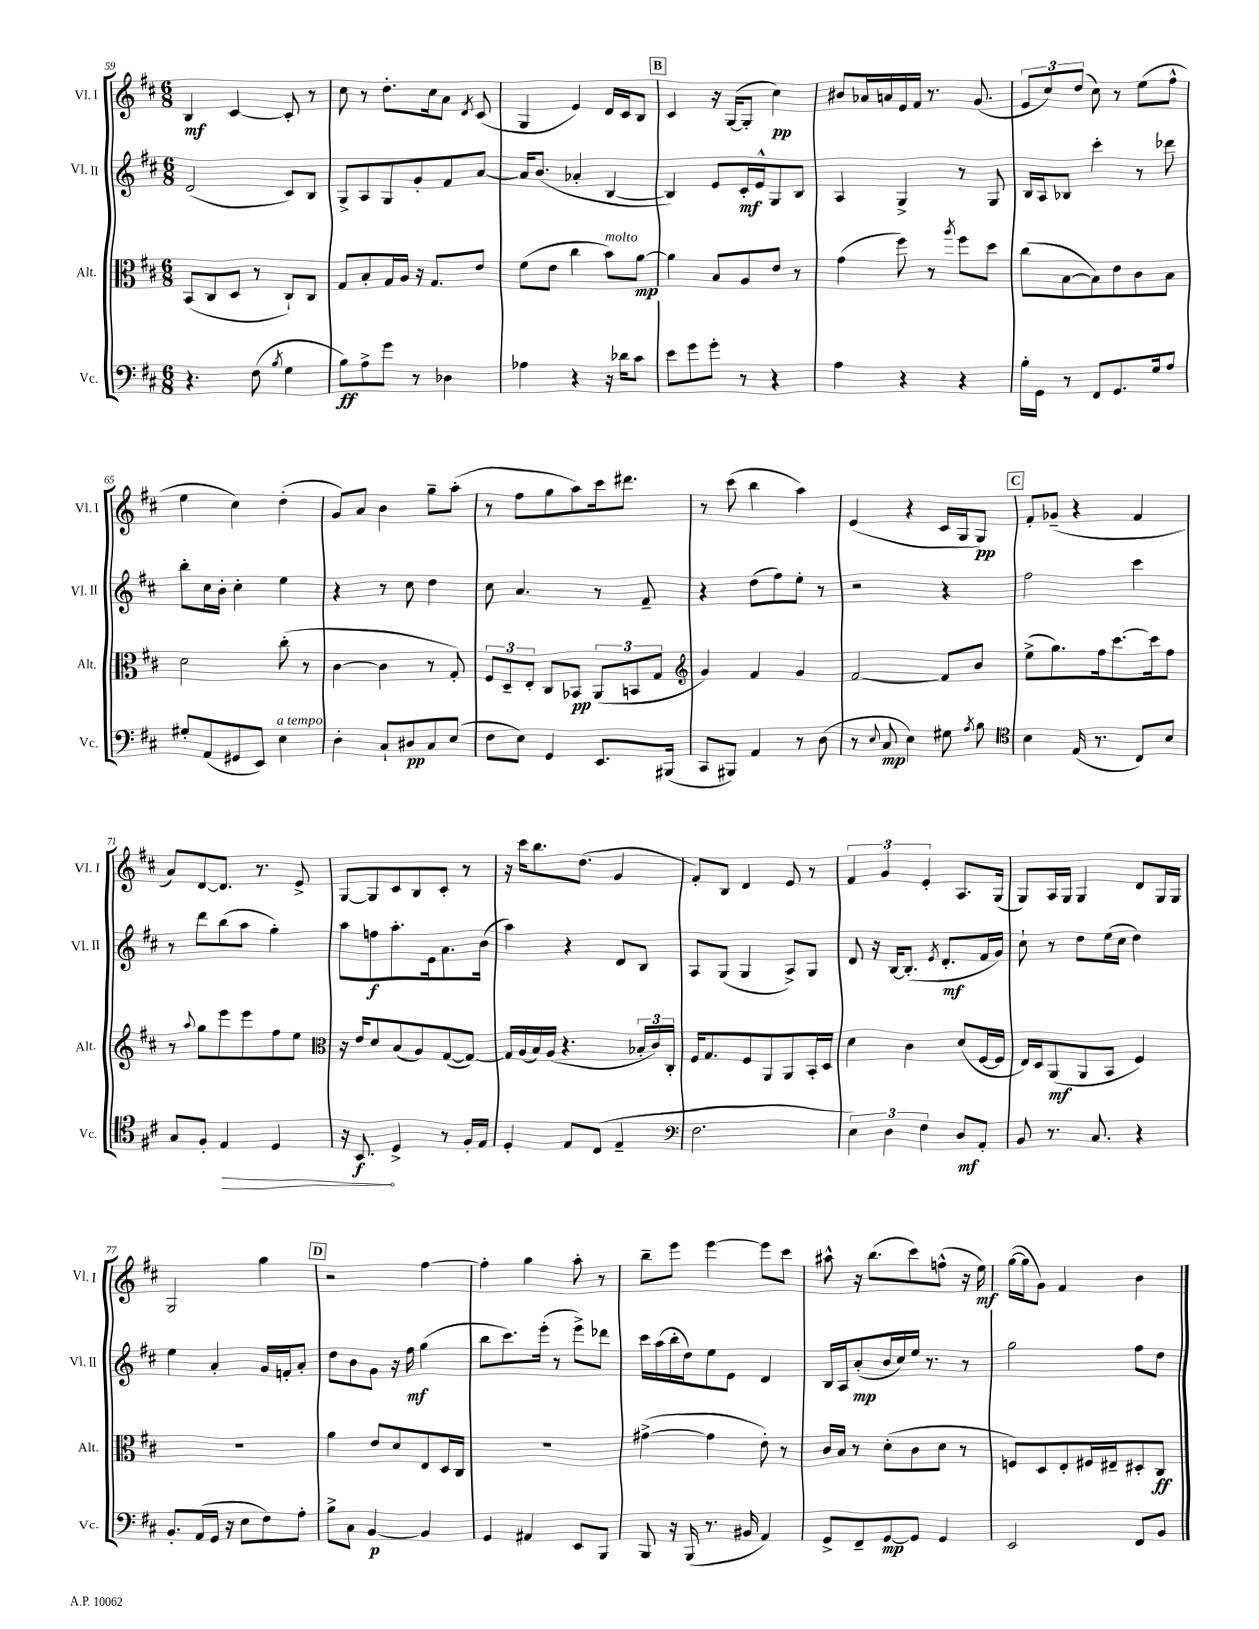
<<
\new StaffGroup <<
\new Staff = "s0" \with { instrumentName = "Vl. I" shortInstrumentName = "Vl. I" } {
    \clef treble \key d \major \numericTimeSignature \time 6/8
    \autoBeamOff b4\mf cis'4~ cis'8-. r8 |
    cis''8 r8 d''8.[-. cis''16 a'8] \acciaccatura { d'8 } cis'8( |
    g4 e'4) d'16[ cis'16 b8] |
    \mark \markup { \box "B" } cis'4 r16 g16[~( g8]-. cis''4\pp) |
    bis'8[ aes'16 a'16 e'16 fis'16] r8. g'8.( |
    \tuplet 3/2 { e'8[ cis''8) d''8]( } cis''8) r8 e''8[( fis''8]-^ |
    e''4 cis''4) d''4-.( |
    g'8[) a'8] b'4 g''8[-- a''8]-.( |
    r8 fis''8[ g''8 a''8) cis'''16 dis'''8.] |
    r8 cis'''8( b''4 a''4) |
    e'4( r4 cis'16[ g16 g8]\pp) |
    \mark \markup { \box "C" } fis'8[-. ges'8]--( r4 fis'4 |
    a'8[) d'8~ d'8.] r8. e'8-> |
    g8[~ g8 cis'8 b8 cis'8]-. r8 |
    r16 cis'''16[ b''8. d''8.]( g'4 |
    fis'8[-.) b8] d'4 e'8 r8 |
    \tuplet 3/2 { fis'4 g'4 e'4-. } a8.[ g16]( |
    g8[) a16 g16] g4 d'8[ g16 g16] |
    g2 g''4 |
    \mark \markup { \box "D" } r2 fis''4~ |
    fis''4-. g''4 a''8-. r8 |
    b''8[-- e'''8] e'''4~ e'''8[ cis'''8] |
    ais''8-^ r16 b''8.[( cis'''8) f''8]-^( r16 e''16\mf) |
    g''16[~( g''16 g'8]) fis'4 b'4 \bar "|." |
}
\new Staff = "s1" \with { instrumentName = "Vl. II" shortInstrumentName = "Vl. II" } {
    \clef treble \key d \major \numericTimeSignature \time 6/8
    \autoBeamOff d'2( cis'8[) b8] |
    g8[-> a8 g8 g'8-. fis'8 a'8]~ |
    a'16[ b'8.]( aes'4-. b4~ |
    \mark \markup { \box "B" } b4) e'8[ cis'16-.\mf e'16-^ g8 b8] |
    a4 g4-> r8 g8 |
    b16[ a16 bes8] cis'''4-. r8 des'''8 |
    b''8[-. cis''16 b'16]-. cis''4-. e''4 |
    r4 r8 cis''8 d''4 |
    cis''8 a'4. r8 fis'8-- |
    r4 d''8[( fis''8) e''8]-. r8 |
    r2 r4 |
    \mark \markup { \box "C" } fis''2 cis'''4 |
    r8 d'''8[ b''8( a''8] g''4-.) |
    a''8[ f''8\f a''8.-. e'16 a'8. b'16]( |
    a''4) r4 d'8[ b8] |
    a8[ g8]( g4 a8[->) g8] |
    d'8 r16 b16[~ b8.]-.( \acciaccatura { e'8 } d'8.[-.\mf fis'16 g'16]) |
    cis''8-! r8 d''8[ e''16( cis''16] d''4) |
    e''4 a'4-. g'16[ f'16-. a'8]-. |
    \mark \markup { \box "D" } d''8[ b'8 g'8] r16 fis''16\mf g''4( |
    b''8[ cis'''8.) e'''16]-.( r8 e'''8[->) des'''8] |
    cis'''16[ a''16( b''16-. d''16) e''8 e'8] d'4 |
    b16[ a16 a'8-.\mp( b'16 cis''16) e''16] r8. r8 |
    g''2 fis''8[ d''8] \bar "|." |
}
\new Staff = "s2" \with { instrumentName = "Alt." shortInstrumentName = "Alt." } {
    \clef alto \key d \major \numericTimeSignature \time 6/8
    \autoBeamOff b,8[( cis8 d8] r8 cis8[-!) cis8] |
    g8[ b8-. g16 a16] r16 g8.[ e'8] |
    fis'8[( e'8] cis''4 b'8[^\markup { \italic "molto" }) a'8]~\mp |
    \mark \markup { \box "B" } a'4 b8[ a8 e'8] r8 |
    g'4( fis''8) r8 \acciaccatura { a''8 } fis''8[ d''8] |
    cis''8[( b8~ b8) e'8 cis'8 b8] |
    d'2 cis''8-.( r8 |
    cis'4~ cis'4 r8 g8-.) |
    \tuplet 3/2 { fis8[ d8-- e8]-. } cis8[ bes,8]\pp \tuplet 3/2 { a,8[( b,8 g8] } |
    \clef treble g'4) fis'4 g'4 |
    fis'2~ fis'8[ b'8] |
    \mark \markup { \box "C" } e''8[->( g''8.) fis''16 cis'''8.~ cis'''16 fis''8] |
    r8 \appoggiatura { a''8 } g''8[ e'''8 e'''8 fis''8 e''8] |
    \clef alto r16 e'16[ d'8 b8( a8) g8~( g8]~) |
    g16[ a16( b16) a16]( r4. \tuplet 3/2 { bes16[-. cis'16) cis16]-. } |
    fis16[ g8. fis8 a,8 a,8 b,16-. d16] |
    d'4 cis'4 d'8[( fis16~ fis16] |
    e16[) d16 a,8\mf( a,8 b,8] fis4) |
    R2. |
    \mark \markup { \box "D" } a'4 e'8[ d'8 e8 d16 cis16] |
    R2. |
    gis'4~->( gis'4 e'8-.) r8 |
    cis'16[ b16] r8 d'8[-.( cis'8 d'8] r8 |
    f8[) d8 e8-. fis16 eis16-- dis8-. cis8]\ff \bar "|." |
}
\new Staff = "s3" \with { instrumentName = "Vc." shortInstrumentName = "Vc." } {
    \clef bass \key d \major \numericTimeSignature \time 6/8
    \autoBeamOff r4. fis8( \acciaccatura { b8 } g4 |
    b8[\ff) a8-> g'8] r8 des4 |
    aes4 r4 r16 des'16[ cis'8] |
    \mark \markup { \box "B" } e'8[ g'8 g'8]-. r8 r4 |
    a4 r4 r4 |
    b16[-. g,16] r8 fis,8[ g,8. g16 a8] |
    gis8[-. a,8( gis,8 e,8]) e4^\markup { \italic "a tempo" } |
    d4-. cis8[-! dis8\pp cis8 e8]( |
    fis8[ e8]) g,4 e,8.[ bis,,16]( |
    cis,8[ bis,,8]) a,4 r8 d8( |
    r8 \appoggiatura { e8 } cis8\mp e4) gis8 \acciaccatura { a8 } b8 |
    \mark \markup { \box "C" } \clef tenor b4 e16( r8. cis8[) b8] |
    g8[ fis8]-. \once \override Hairpin.circled-tip = ##t e4\> d4 |
    r16 b,8.\f\! d4-> r8 fis16[-. e16] |
    d4-. e8[ cis8]( e4-- |
    \clef bass fis2. |
    \tuplet 3/2 { e4) d4 fis4 } d8[\mf a,8]-. |
    b,8 r8. cis8. r4 |
    b,8.[-. a,16( g,16] r16 e8[ fis8) a8]-. |
    \mark \markup { \box "D" } b8[-> cis8] b,4~\p b,4 |
    g,4 ais,4 e,8[ b,,8] |
    b,,8 r16 b,,16( r8. bis,16 a,4) |
    g,8[-> fis,8-- g,8~\mp g,8] g,4 |
    e,2 fis,8[ b,8] \bar "|." |
}
>>
>>
\layout { \context { \Score currentBarNumber = #59 } }
